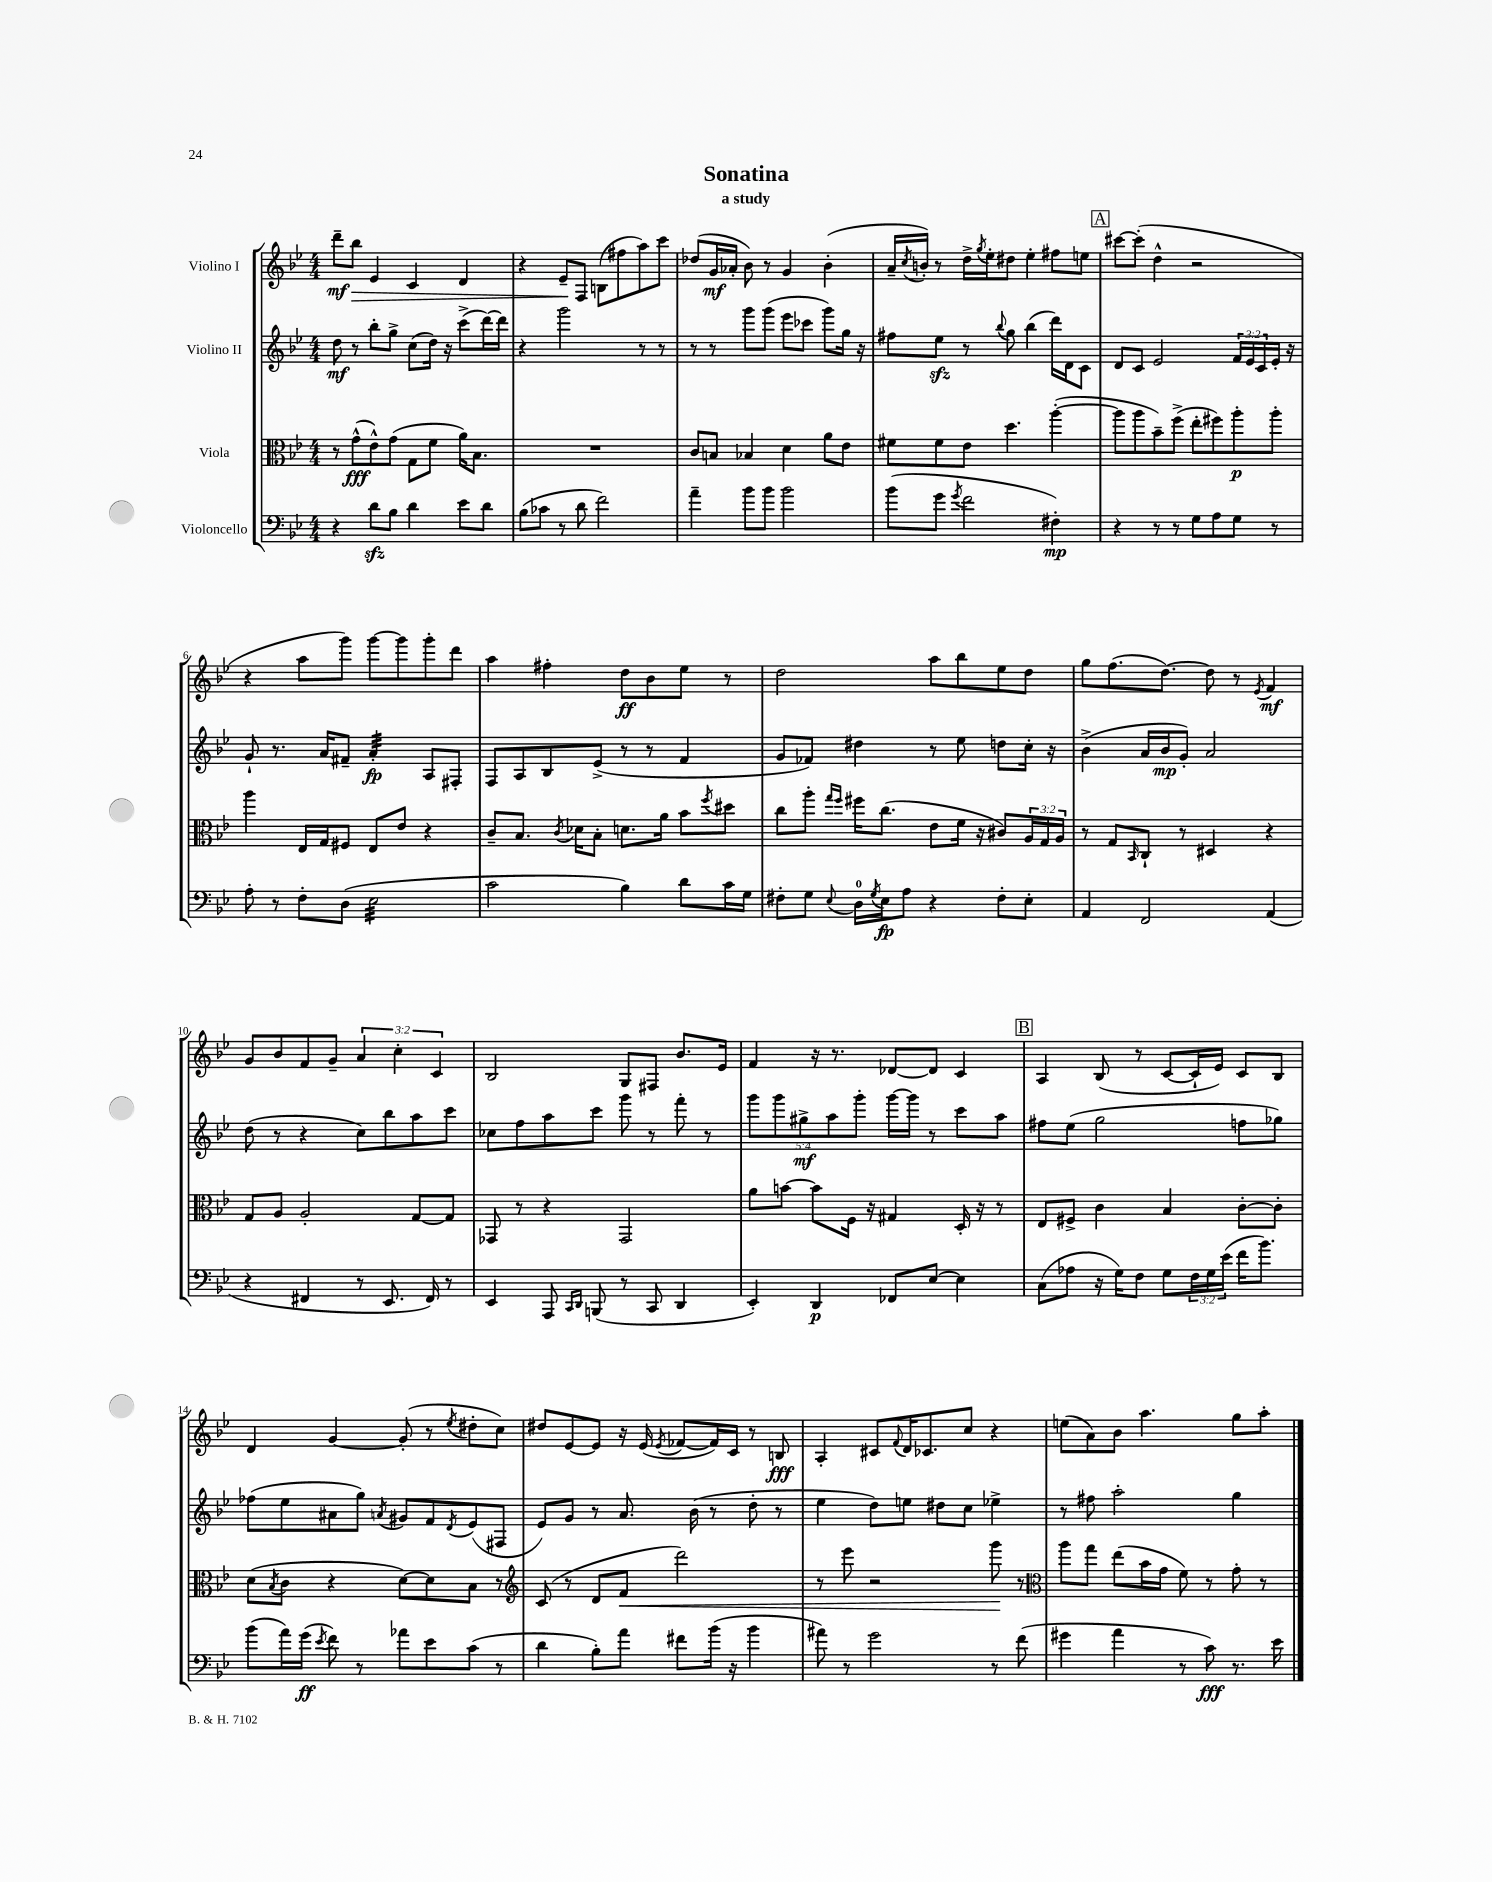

**kern	**kern	**kern	**kern
*staff4	*staff3	*staff2	*staff1
*clefF4	*clefC3	*clefG2	*clefG2
*k[b-e-]	*k[b-e-]	*k[b-e-]	*k[b-e-]
*M4/4	*M4/4	*M4/4	*M4/4
4r	8r	8dd\	8ddd~\L
.	(8g^^\L	8r	8bb-\J
8d\L	8e-^^\)	8bb-'\L	4e-/
8B-\J	(8g\J	8gg^\J	.
4d\	8G\L	(8cc\L	4c/
.	8f\J	16dd\Jk)	.
.	.	16r	.
8e-\L	16a\LK)	(8ccc^\L	4d/
.	8.B-\J	.	.
8d\J	.	[16ddd\L)	.
.	.	16ddd\]JJ	.
=	=	=	=
(8B-\L	1r	4r	4r
8c-\J	.	.	.
8r	.	2ggg\	8e-~/L
8d\	.	.	8F/J
2f\)	.	.	(8B\L
.	.	.	8ff#\
.	.	8r	8aa\)
.	.	8r	8ccc\J
=	=	=	=
4a~\	8c/L	8r	(8dd-/L
.	8B/J	8r	16g/L
.	.	.	16a-'/JJ
8b-\L	4B-/	8ggg\L	8b-\)
8b-\J	.	(8ggg\J	8r
2b-\	4d\	8eee-\L	4g/
.	.	8ccc-\J	.
.	8a\L	8ggg\L)	(4b-'\
.	8e-\J	16gg\Jk	.
.	.	16r	.
=	=	=	=
(8b-\L	8f#\L	8ff#\L	16a~/LL
.	.	.	8qcc/
.	.	.	16b'/JJ)
8g\J	8f#\	8ee-\J	8r
8qg/	.	.	.
2f\	8e-\J	8r	16dd^\LL
.	.	.	8qgg/
.	.	.	16ee-'\J
.	.	8qqbb-/	.
.	4.dd\	8gg\	8dd#\J
.	.	(4bb-\	4ee-'\
4F#'\)	([4aa'\	16ddd\LL)	8ff#\L
.	.	16d\J	.
.	.	8c\J	8ee\J
=	=	=	=
4r	8aa\]L	8d/L	[8ccc#\L
.	8aa\	8c/J	(8ccc#'\]J
8r	8b-~\)	2e-/	4dd^^\
8r	(8ff^\J	.	.
8G\L	8ee-'\L	.	2r
8A\	8ff#\)	.	.
8G\J	8aa'\	24f/LL	.
.	.	24e-/	.
.	.	24c/	.
8r	8aa'\J	16e-'/JJ	.
.	.	16r	.
=	=	=	=
8A'\	4aa\	8g`/	4r
8r	.	8.r	.
8F'\L	16E-/LL	.	8aa\L
.	16G/J	16a/LK	.
(8D\J	8F#/J	8f#~/J	8ggg\J)
2E-\	8E-/L	4a'/	[8ggg\L
.	8e-/J	.	8ggg\]
.	4r	8A/L	8ggg'\
.	.	8F#'/J	8ddd\J
=	=	=	=
2c\	8c~/L	8F/L	4aa\
.	8.B-/J	8A/	.
.	.	8B-/	4ff#'\
.	8qc/	.	.
.	16d-\LK	.	.
.	8B-'\J	(8e-^/J	.
4B-\)	8.d\L	8r	8dd\L
.	.	8r	8b-\
.	16a\Jk	.	.
8d\L	8b-\L	4f/	8ee-\J
.	8qff/	.	.
16c\L	8dd#\J	.	8r
16G\JJ	.	.	.
=	=	=	=
8F#'\L	8cc\L	8g/L	2dd\
8G\J	8aa'\J	8f-/J)	.
.	16qqgg/LL	.	.
8qqE-/	16qqff/JJ	.	.
16D\LL	16ff#\LK	4dd#\	.
8qG/	.	.	.
16E-\J	(8.cc\J	.	.
8A\J	.	.	.
4r	8e-\L	8r	8aa\L
.	16f\Jk	8ee-\	8bb-\
.	16r	.	.
8F#'\L	8c#/L)	8dd\L	8ee-\
8E-'\J	24A/L	16cc'\Jk	8dd\J
.	24G/	.	.
.	.	16r	.
.	24A/JJ	.	.
=	=	=	=
4AA/	8r	(4b-^\	8gg\L
.	8G/L	.	(8.ff\
.	16qqBB-/	.	.
2FF/	8C`/J	16a/LL	.
.	.	16b-/J	[8.dd\J)
.	8r	8g'/J)	.
.	4D#/	2a/	8dd\]
.	.	.	8r
.	.	.	8qe-/
(4AA/	4r	.	4f/
=	=	=	=
4r	8G/L	(8dd\	8g/L
.	8A/J	8r	8b-/
4FF#/	2A'/	4r	8f/
.	.	.	8g~/J
8r	.	8cc\L)	6a/
8.EE-/	.	8bb-\	.
.	.	.	6cc'\
.	[8G/L	8aa\	.
16FF#/)	.	.	.
.	.	.	6c/
8r	8G/]J	8ccc\J	.
=	=	=	=
4EE-/	8GG-/	8cc-\L	2B-/
.	8r	8ff\	.
8AAA/	4r	8aa\	.
16qqCC/LL	.	.	.
16qqDD/JJ	.	.	.
(8BBB/	.	8ccc\J	.
8r	2GG-/	8ggg\	8G/L
8CC/	.	8r	8F#/J
4DD/	.	8fff'\	8.b-/L
.	.	8r	.
.	.	.	16e-/Jk
=	=	=	=
4EE-'/)	8a\L	10ggg\L	4f/
.	.	10ggg\	.
.	[8b\J	.	.
.	.	10gg#^\	.
4DD/	8b\]L	.	16r
.	.	10aa\	.
.	.	.	8.r
.	16F\Jk	.	.
.	.	10ggg'\J	.
.	16r	.	.
8FF-/L	4G#/	[16ggg\LL	[8d-/L
.	.	16ggg\]JJ	.
[8E-/J	.	8r	8d-/]J
4E-\]	16D'/	8ccc\L	4c/
.	16r	.	.
.	8r	8aa\J	.
=	=	=	=
(8C\L	8E-/L	8ff#\L	4A/
8A-\J	8F#^/J	(8ee-\J	.
16r	4c\	2gg\	(8B-/
16G\LK)	.	.	.
8F\J	.	.	8r
8G\L	4B-/	.	[8c/L
24F\L	.	.	16c`/]L
24G\	.	.	.
.	.	.	16e-/JJ)
(24e-\JJ	.	.	.
16f\LK	[8c'\L	8ff\L	8c/L
8.b-\J)	.	.	.
.	8c'\]J	8gg-\J)	8B-/J
=	=	=	=
(8b-\L	(8d\L	(8ff-\L	4d/
.	8qB-/	.	.
16a\L)	8c\J	8ee-\	.
(16g\JJ	.	.	.
8qe-/	.	.	.
8f\)	4r	8a#\	[4g/
8r	.	8gg\J)	.
.	.	8qa/	.
8a-\L	[8d\L)	8g#/L	(8g'/]
8e-\	8d\]	8f/	8r
.	.	8qd/	8qee-/
(8c\J	8B-\J	(8e-/	8dd#'\L
8r	8r	8F#/J	8cc\J)
=	=	=	=
*	*clefG2	*	*
4d\	(8c/	8e-/L)	8dd#/L
.	8r	8g/J	[8e-/
8B-'\L)	8d/L	8r	8e-/]J
8a\J	8f/J	8.a/	16r
.	.	.	(16e-/
.	.	.	8qe-/
8f#\L	2ddd\)	.	[8f-/L
.	.	(16b-\	.
(16b-\Jk	.	8r	16f-/]L)
16r	.	.	16c/JJ
4b-\	.	8dd'\	8r
.	.	8r	8B/
=	=	=	=
8a#\)	8r	4ee-\	4A'/
8r	8eee-\	.	.
2g\	2r	8dd\L)	8c#/L
.	.	.	8qqf/
.	.	8ee\J	16d/K
.	.	.	8.c-/
.	.	8dd#\L	.
.	.	8cc\J	8cc/J
8r	8ggg\	4ee-^\	4r
(8f\	8r	.	.
=	=	=	=
*	*clefC3	*	*
4g#\	8aa\L	8r	(8ee\L
.	8gg\J	8ff#\	8a\)
4a\	(8ee-\L	2aa'\	8b-\J
.	16b-\L	.	4.aa\
.	16g\JJ	.	.
8r	8f\)	.	.
8c\)	8r	.	.
8.r	8g'\	4gg\	8gg\L
.	8r	.	8aa'\J
16e-\	.	.	.
==	==	==	==
*-	*-	*-	*-
